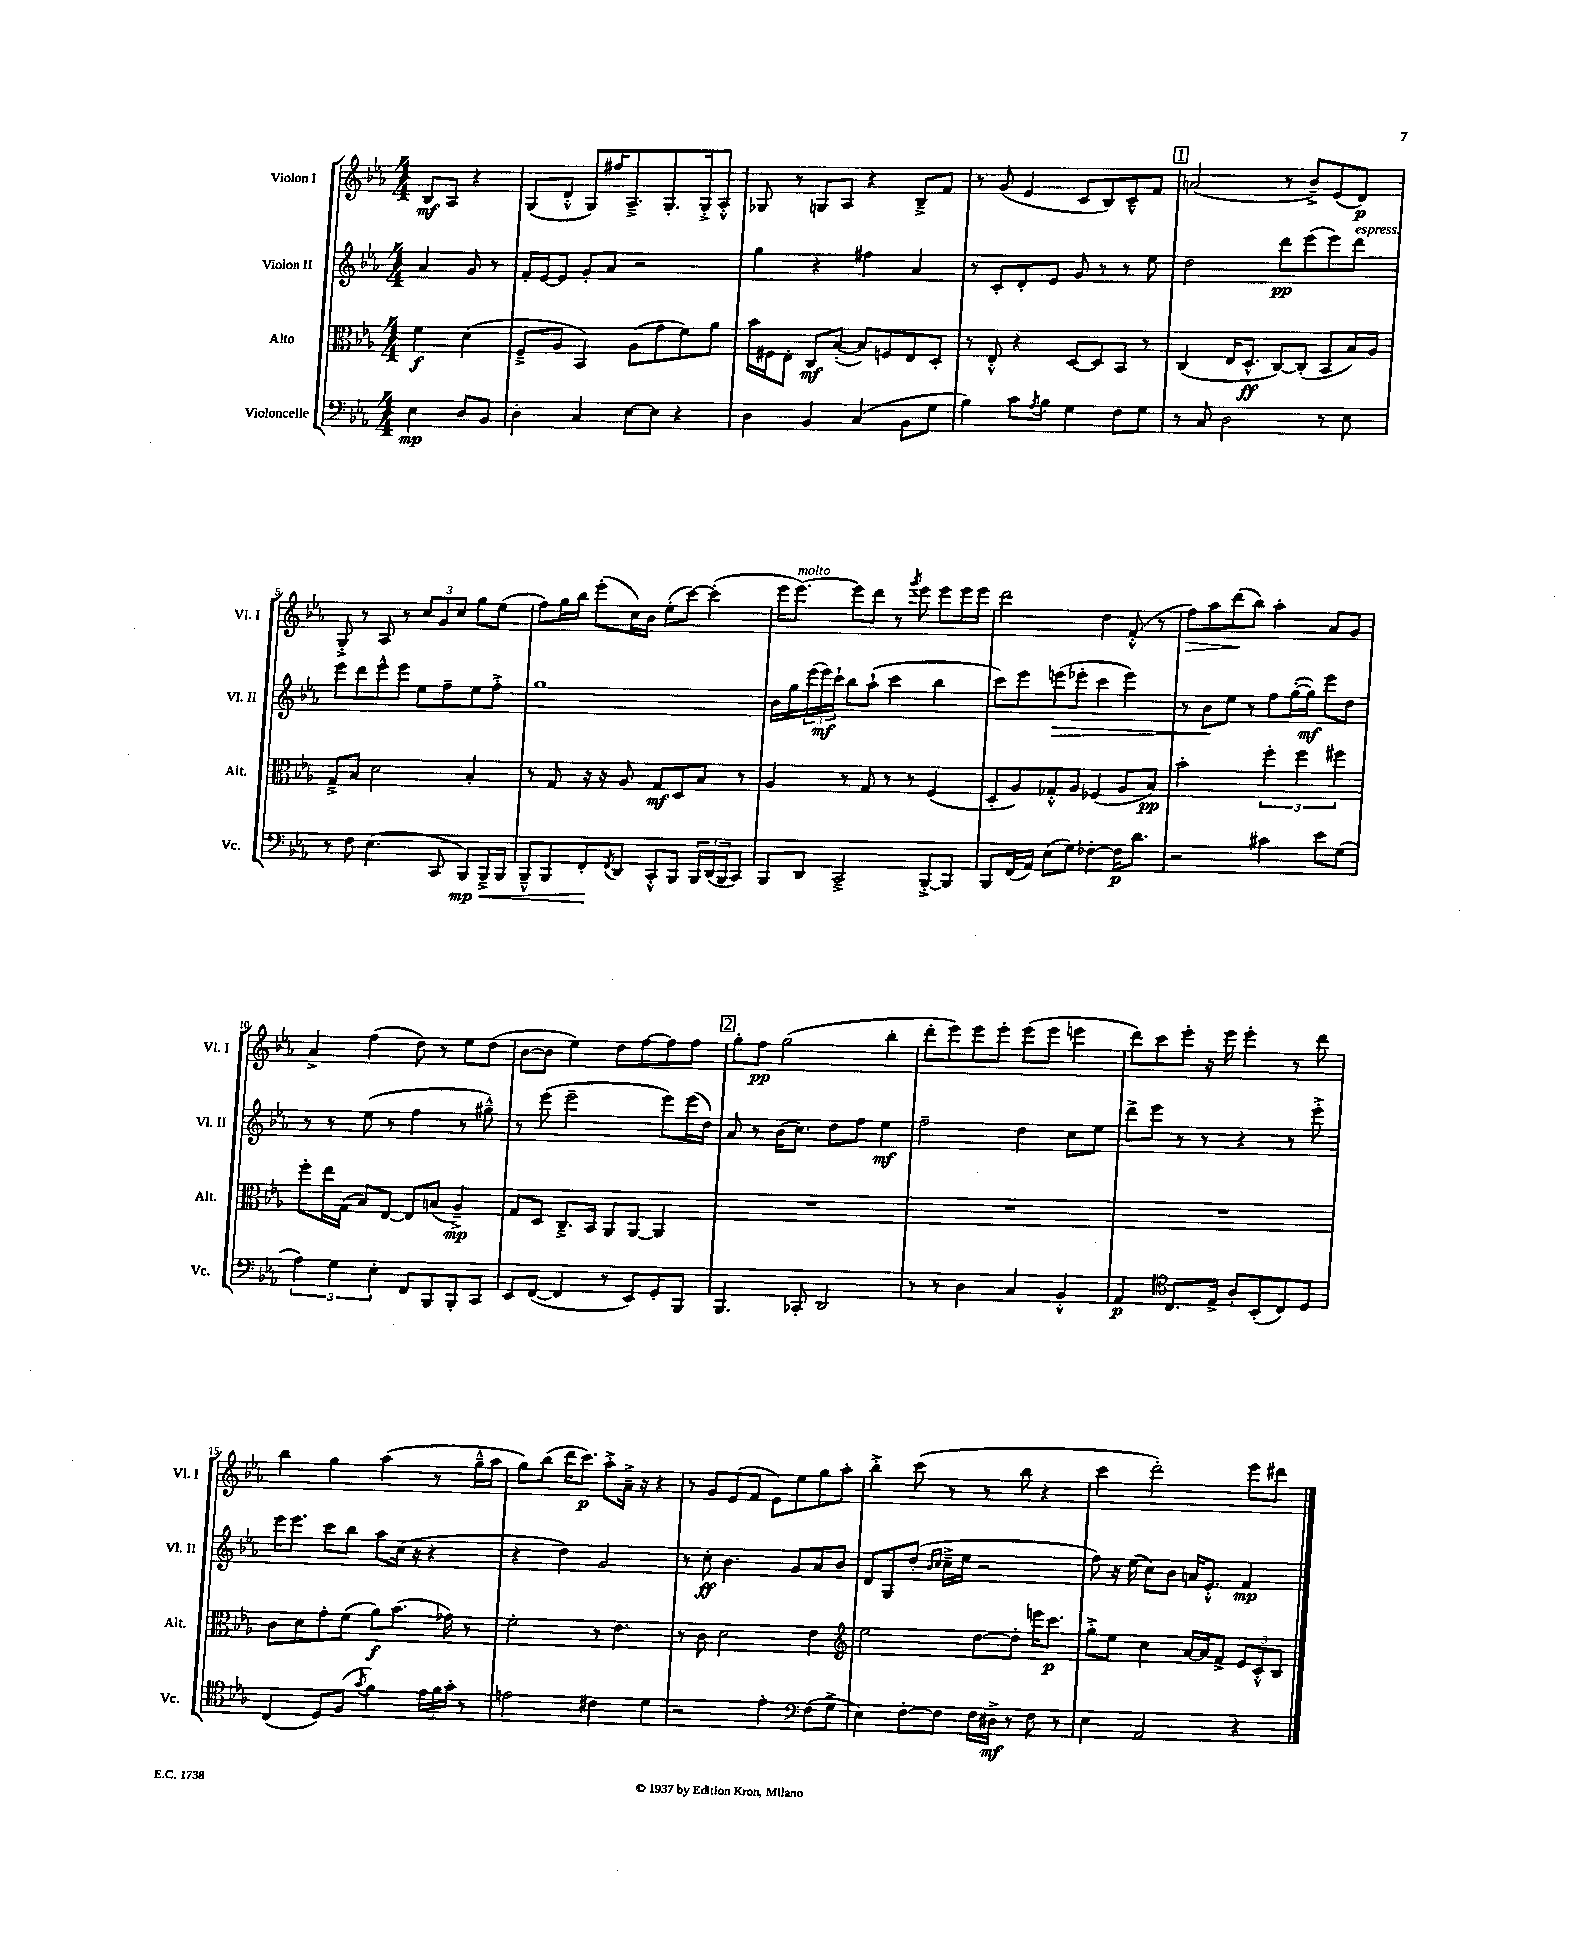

**kern	**dynam	**kern	**dynam	**kern	**dynam	**kern	**dynam
*part4	*part4	*part3	*part3	*part2	*part2	*part1	*part1
*staff4	*staff4	*staff3	*staff3	*staff2	*staff2	*staff1	*staff1
*I"Violoncelle	*	*I"Alto	*	*I"Violon II	*	*I"Violon I	*
*I'Vc.	*	*I'Alt.	*	*I'Vl. II	*	*I'Vl. I	*
*clefF4	*	*clefC3	*	*clefG2	*	*clefG2	*
*k[b-e-a-]	*	*k[b-e-a-]	*	*k[b-e-a-]	*	*k[b-e-a-]	*
*M4/4	*	*M4/4	*	*M4/4	*	*M4/4	*
=	=	=	=	=	=	=	=
4E-\	mp	4f\	f	4a-/	.	8B-/L	mf
.	.	.	.	.	.	8A-/J	.
8D/L	.	(4d\	.	8g/	.	4r	.
8BB-/J	.	.	.	8r	.	.	.
=1	=1	=1	=1	=1	=1	=1	=1
4D'\	.	8F~^/L	.	16f'/LL	.	(8G/L	.
.	.	.	.	[16e-/J	.	.	.
.	.	8A-/J	.	8e-/J]	.	8d'^^/J	.
4C/	.	4BB-/)	.	8g'/L	.	8G/L)	.
.	.	.	.	8a-/J	.	16ff#X/K	.
.	.	.	.	.	.	8.A-~^/	.
[8E-\L	.	(8A-\L	.	2r	.	.	.
8E-\J]	.	8g\	.	.	.	8.G'/	.
4r	.	8f\)	.	.	.	.	.
.	.	.	.	.	.	16G'^/k	.
.	.	8a-\J	.	.	.	8A-'^^/J	.
=2	=2	=2	=2	=2	=2	=2	=2
4D\	.	16b-\LL	.	4gg\	.	8G-X/	.
.	.	16F#X\J	.	.	.	.	.
.	.	8E-'\J	.	.	.	8r	.
4BB-/	.	8C/L	mf	4r	.	8Gn/L	.
.	.	([8B-'/J	.	.	.	8A-/J	.
(4C/	.	8B-/L])	.	4ff#X\	.	4r	.
.	.	8Fn/	.	.	.	.	.
8BB-\L	.	8E-/	.	4a-/	.	8B-~^/L	.
8G\J	.	8D'/J	.	.	.	8f/J	.
=3	=3	=3	=3	=3	=3	=3	=3
4B-\)	.	8r	.	8r	.	8r	.
.	.	8E-'^^/	.	8c'/L	.	(8g/	.
8c\L	.	4r	.	8d'/	.	4e-/	.
8qA-/	.	.	.	.	.	.	.
8B-\J	.	.	.	8e-/J	.	.	.
4G\	.	[8D/L	.	8g/	.	8c/L	.
.	.	8D/]	.	8r	.	8B-/)	.
8F\L	.	8BB-/J	.	8r	.	8c~^^/	.
8G\J	.	8r	.	8ee-\	.	8f/J	.
!!LO:REH:place=s1:t=1
=4	=4	=4	=4	=4	=4	=4	=4
8r	.	(4C/	.	2dd\	.	(2an/	.
8C/	.	.	.	.	.	.	.
2D\	.	16E-/KL	.	.	.	.	.
.	.	8.D^^/J	ff	.	.	.	.
.	.	[8C/L)	.	8ddd\L	pp	8r	.
.	.	(8C'/J]	.	(8eee-\	.	8b-~^/L)	.
8r	.	8BB-/L	.	8eee-\)	.	(8e-/	.
!	!	!	!	!LO:TX:a:i:t=espress.	!	!	!
8E-\	.	16B-/L)	.	8ddd\J	.	8d/J)	p
.	.	16A-/JJ	.	.	.	.	.
!!LO:LB:g=z
=5	=5	=5	=5	=5	=5	=5	=5
8r	.	8G~^/L	.	8eee-\L	.	8G'^/	.
8F\	.	8B-/J	.	8ddd\	.	8r	.
(4.E-\	.	2d\	.	8eee-^^\	.	8A-/	.
.	.	.	.	8eee-\J	.	8r	.
.	.	.	.	8ee-\L	.	12cc/L	.
.	.	.	.	.	.	12g/	.
8CC/	.	.	.	8ff~\	.	.	.
.	.	.	.	.	.	12cc/J	.
!	!LO:HP:b	!	!	!	!	!	!
8BBB-/L)	< mp	4B-'/	.	8ee-\	.	8gg\L	.
16BBB-~^/L	.	.	.	8ff'^\J	.	(8ee-\J	.
16BBB-/JJ	.	.	.	.	.	.	.
=6	=6	=6	=6	=6	=6	=6	=6
8BBB-~^^/L	.	8r	.	1gg	.	8ff\L)	.
8BBB-/	.	8G/	.	.	.	16gg\L	.
.	.	.	.	.	.	16bb-\JJ	.
8FF'/	.	16r	.	.	.	(8eee-'\L	.
.	.	16r	.	.	.	.	.
8qFF/	.	.	.	.	.	.	.
8DD/J	[	8A-/	.	.	.	16cc\L)	.
.	.	.	.	.	.	16b-\JJ	.
8CC'^^/L	.	8G/L	mf	.	.	(8ee-'\L	.
8BBB-/J	.	8D/	.	.	.	[8ccc\J)	.
24BBB-/LL	.	8B-/J	.	.	.	(4ccc'\]	.
(24DD/	.	.	.	.	.	.	.
24BBB-/J	.	.	.	.	.	.	.
8CC/J)	.	8r	.	.	.	.	.
=7	=7	=7	=7	=7	=7	=7	=7
8BBB-/L	.	4A-/	.	16b-\LL	.	16eee-\KL	.
!	!	!	!	!	!	!LO:TX:a:i:t=molto	!
.	.	.	.	16gg\	.	[8.eee-\J)	.
8DD/J	.	.	.	(24eee-\	.	.	.
.	.	.	.	24eee-\)	mf	.	.
.	.	.	.	24ccc`\JJ	.	.	.
2CC~^/	.	8r	.	8bb-\L	.	8eee-\L]	.
.	.	8G/	.	(8aa-`\J	.	8ddd\J	.
.	.	8r	.	4ccc\	.	8r	.
.	.	.	.	.	.	8qggg/	.
.	.	8r	.	.	.	8eee-\	.
[8BBB-'^/L	.	(4F/	.	4bb-\	.	8eee-\L	.
8BBB-/J]	.	.	.	.	.	16eee-\L	.
.	.	.	.	.	.	16eee-\JJ	.
=8	=8	=8	=8	=8	=8	=8	=8
8BBB-/L	.	8D'/L	.	8ccc\L)	.	2ddd\	.
(16FF/L	.	8A-/)	.	8eee-\	.	.	.
16AA-/JJ)	.	.	.	.	.	.	.
!	!	!	!	!	!LO:HP:b	!	!
(8E-\L	.	8G-X'^^/	.	(8eeen\	>	.	.
8G\J)	.	8A-/J	.	8eee-X'\J	.	.	.
[4F-X'\	.	(4F-X/	.	4ccc\	.	4dd\	.
16F-\KL]	p	8A-/L	.	4eee-\)	.	(8f'^^/	.
8.d\J	.	.	.	.	.	.	.
.	.	8B-/J)	pp	.	.	8r	.
=9	=9	=9	=9	=9	=9	=9	=9
!	!	!	!	!	!	!	!LO:HP:b
2r	.	2b-'\	.	8r	.	8ff\L)	>
.	.	.	.	8b-\L	.	8aa-\	.
.	.	.	.	8ee-\J	]	(8ddd\	.
.	.	.	.	8r	.	8bb-\J)	]
4c#X\	.	6ff'\	.	8ff\L	.	4aa-'\	.
.	.	.	.	([16gg'\L	.	.	.
.	.	6ff\	.	.	.	.	.
.	.	.	.	16gg\JJ])	mf	.	.
8e-\L	.	.	.	8eee-\L	.	8a-/L	.
.	.	6ff#X\	.	.	.	.	.
(8G\J	.	.	.	8dd\J	.	8g/J	.
!!LO:LB:g=z
=10	=10	=10	=10	=10	=10	=10	=10
6A-\)	.	8ff'\L	.	8r	.	4a-^/	.
.	.	16ee-\L	.	8r	.	.	.
6G\	.	.	.	.	.	.	.
.	.	(16G\JJ	.	.	.	.	.
.	.	8B-/L)	.	(8ee-\	.	(4ff\	.
6E-'\	.	.	.	.	.	.	.
.	.	[8E-/J	.	8r	.	.	.
8FF/L	.	8E-/L]	.	4ff\	.	8dd\)	.
8BBB-/	.	(8Bn/J	.	.	.	8r	.
8BBB-'/	.	4A-~^/)	mp	8r	.	8ee-\L	.
8CC/J	.	.	.	8gg#X~^^\)	.	(8dd\J	.
=11	=11	=11	=11	=11	=11	=11	=11
8EE-/L	.	8G/L	.	8r	.	[8b-\L	.
([8FF/J	.	8D/J	.	(8eee-\	.	8b-\J]	.
4FF/]	.	8.C~^/L	.	2eee-~\	.	4ee-\)	.
.	.	16BB-/Jk	.	.	.	.	.
8r	.	8AA-/L	.	.	.	8dd\L	.
8EE-/L)	.	[8AA-/J	.	.	.	[8ff\	.
8GG'/	.	4AA-/]	.	8eee-\L)	.	8ff\]	.
8BBB-/J	.	.	.	(16eee-\L	.	8ff\J	.
.	.	.	.	16dd\JJ)	.	.	.
!!LO:REH:place=s1:t=2
=12	=12	=12	=12	=12	=12	=12	=12
4.BBB-/	.	1r	.	8a-/	.	8gg'\L	.
.	.	.	.	8r	.	8ff\J	pp
.	.	.	.	(16b-\KL	.	(2gg\	.
.	.	.	.	8.cc\J)	.	.	.
8CC-X'/	.	.	.	.	.	.	.
2DD/	.	.	.	8dd\L	.	.	.
.	.	.	.	8ff\J	.	.	.
.	.	.	.	4ee-\	mf	4bb-'\	.
=13	=13	=13	=13	=13	=13	=13	=13
8r	.	1r	.	2ff~\	.	8ddd'\L	.
8r	.	.	.	.	.	8eee-\)	.
4D\	.	.	.	.	.	8eee-\	.
.	.	.	.	.	.	8eee-'\J	.
4C/	.	.	.	4dd\	.	(8eee-\L	.
.	.	.	.	.	.	8eee-\J	.
4BB-'^^/	.	.	.	8cc\L	.	4eeen\	.
.	.	.	.	8ee-\J	.	.	.
=14	=14	=14	=14	=14	=14	=14	=14
4AA-/	p	1r	.	8ddd^\L	.	8ddd\L)	.
.	.	.	.	8eee-\J	.	8ccc\	.
*clefC4	*	*	*	*	*	*	*
8.C/L	.	.	.	8r	.	8eee-'\J	.
.	.	.	.	8r	.	16r	.
16E-^/Jk	.	.	.	.	.	16eee-\	.
8A-'/L	.	.	.	4r	.	4eee-'\	.
(8BB-'/	.	.	.	.	.	.	.
8C/)	.	.	.	8r	.	8r	.
8D/J	.	.	.	8eee-'^\	.	8ddd\	.
!!LO:LB:g=z
=15	=15	=15	=15	=15	=15	=15	=15
(4C/	.	8c\L	.	16eee-\KL	.	4bb-\	.
.	.	.	.	8.eee-\J	.	.	.
.	.	8d\	.	.	.	.	.
8D/L)	.	8g'\	.	8ccc\L	.	4gg\	.
(8F/J	.	(8f\J	.	8bb-\J	.	.	.
8qg/	.	.	.	.	.	.	.
4f\)	.	8a-\L)	f	8aa-\L	.	(4aa-\	.
.	.	(8.b-\J	.	(16cc\Jk	.	.	.
.	.	.	.	16r	.	.	.
24e-\LL	.	.	.	4r	.	8r	.
24f\	.	.	.	.	.	.	.
.	.	16g-X\)	.	.	.	.	.
24g'\JJ	.	.	.	.	.	.	.
8r	.	8r	.	.	.	16gg~^^\LL	.
.	.	.	.	.	.	16aa-\JJ	.
=16	=16	=16	=16	=16	=16	=16	=16
2en\	.	2f'\	.	4r	.	8gg\L)	.
.	.	.	.	.	.	(8bb-\J	.
.	.	.	.	4dd\)	.	16ddd\KL	.
.	.	.	.	.	.	8.ccc\J)	p
4c#X\	.	8r	.	2g/	.	8aa-'^\L	.
.	.	4.e-\	.	.	.	16a-~^\Jk	.
.	.	.	.	.	.	16r	.
4d\	.	.	.	.	.	4r	.
=17	=17	=17	=17	=17	=17	=17	=17
2r	.	8r	.	8r	.	8r	.
.	.	8c\	.	8cc'\	ff	8g/L	.
.	.	2d\	.	4.b-\	.	(8e-/	.
.	.	.	.	.	.	8f/J	.
4e-'\	.	.	.	.	.	8e-\L)	.
.	.	.	.	8g/L	.	8ee-\	.
*clefF4	*	*	*	*	*	*	*
(8F\L	.	4e-\	.	8a-/	.	8gg\	.
8G^\J	.	.	.	8b-/J	.	8aa-'\J	.
=18	=18	=18	=18	=18	=18	=18	=18
*	*	*clefG2	*	*	*	*	*
4E-\)	.	2ee-\	.	8d/L	.	4bb-'^\	.
.	.	.	.	8G/	.	.	.
[8F'\L	.	.	.	(8dd'/J	.	(8ccc\	.
.	.	.	.	16qqb-/LL	.	.	.
.	.	.	.	16qqcc/JJ	.	.	.
8F\J]	.	.	.	16cc~^\LL	.	8r	.
.	.	.	.	16ee-\JJ	.	.	.
16F\LL	.	[8dd\L	.	2r	.	8r	.
16D#X^\JJ	mf	.	.	.	.	.	.
8r	.	8dd'\J]	.	.	.	8bb-\	.
8F\	.	16eeen\KL	.	.	.	4r	.
.	.	8.ccc\J	p	.	.	.	.
8r	.	.	.	.	.	.	.
=19	=19	=19	=19	=19	=19	=19	=19
4E-\	.	8gg'^\L	.	8ff\)	.	4ccc\	.
.	.	8ee-\J	.	16r	.	.	.
.	.	.	.	(16ee-\	.	.	.
2AA-/	.	4cc\	.	8cc\L)	.	2ddd'\)	.
.	.	.	.	8b-\J	.	.	.
.	.	[16a-/LL	.	16an/KL	.	.	.
.	.	16a-/J]	.	8.e-'^^/J	.	.	.
.	.	8f^/J	.	.	.	.	.
4r	.	12e-/L	.	4f/	mp	8eee-\L	.
.	.	12c'^^/	.	.	.	.	.
.	.	.	.	.	.	8ddd#X\J	.
.	.	12B-/J	.	.	.	.	.
==	==	==	==	==	==	==	==
*-	*-	*-	*-	*-	*-	*-	*-
